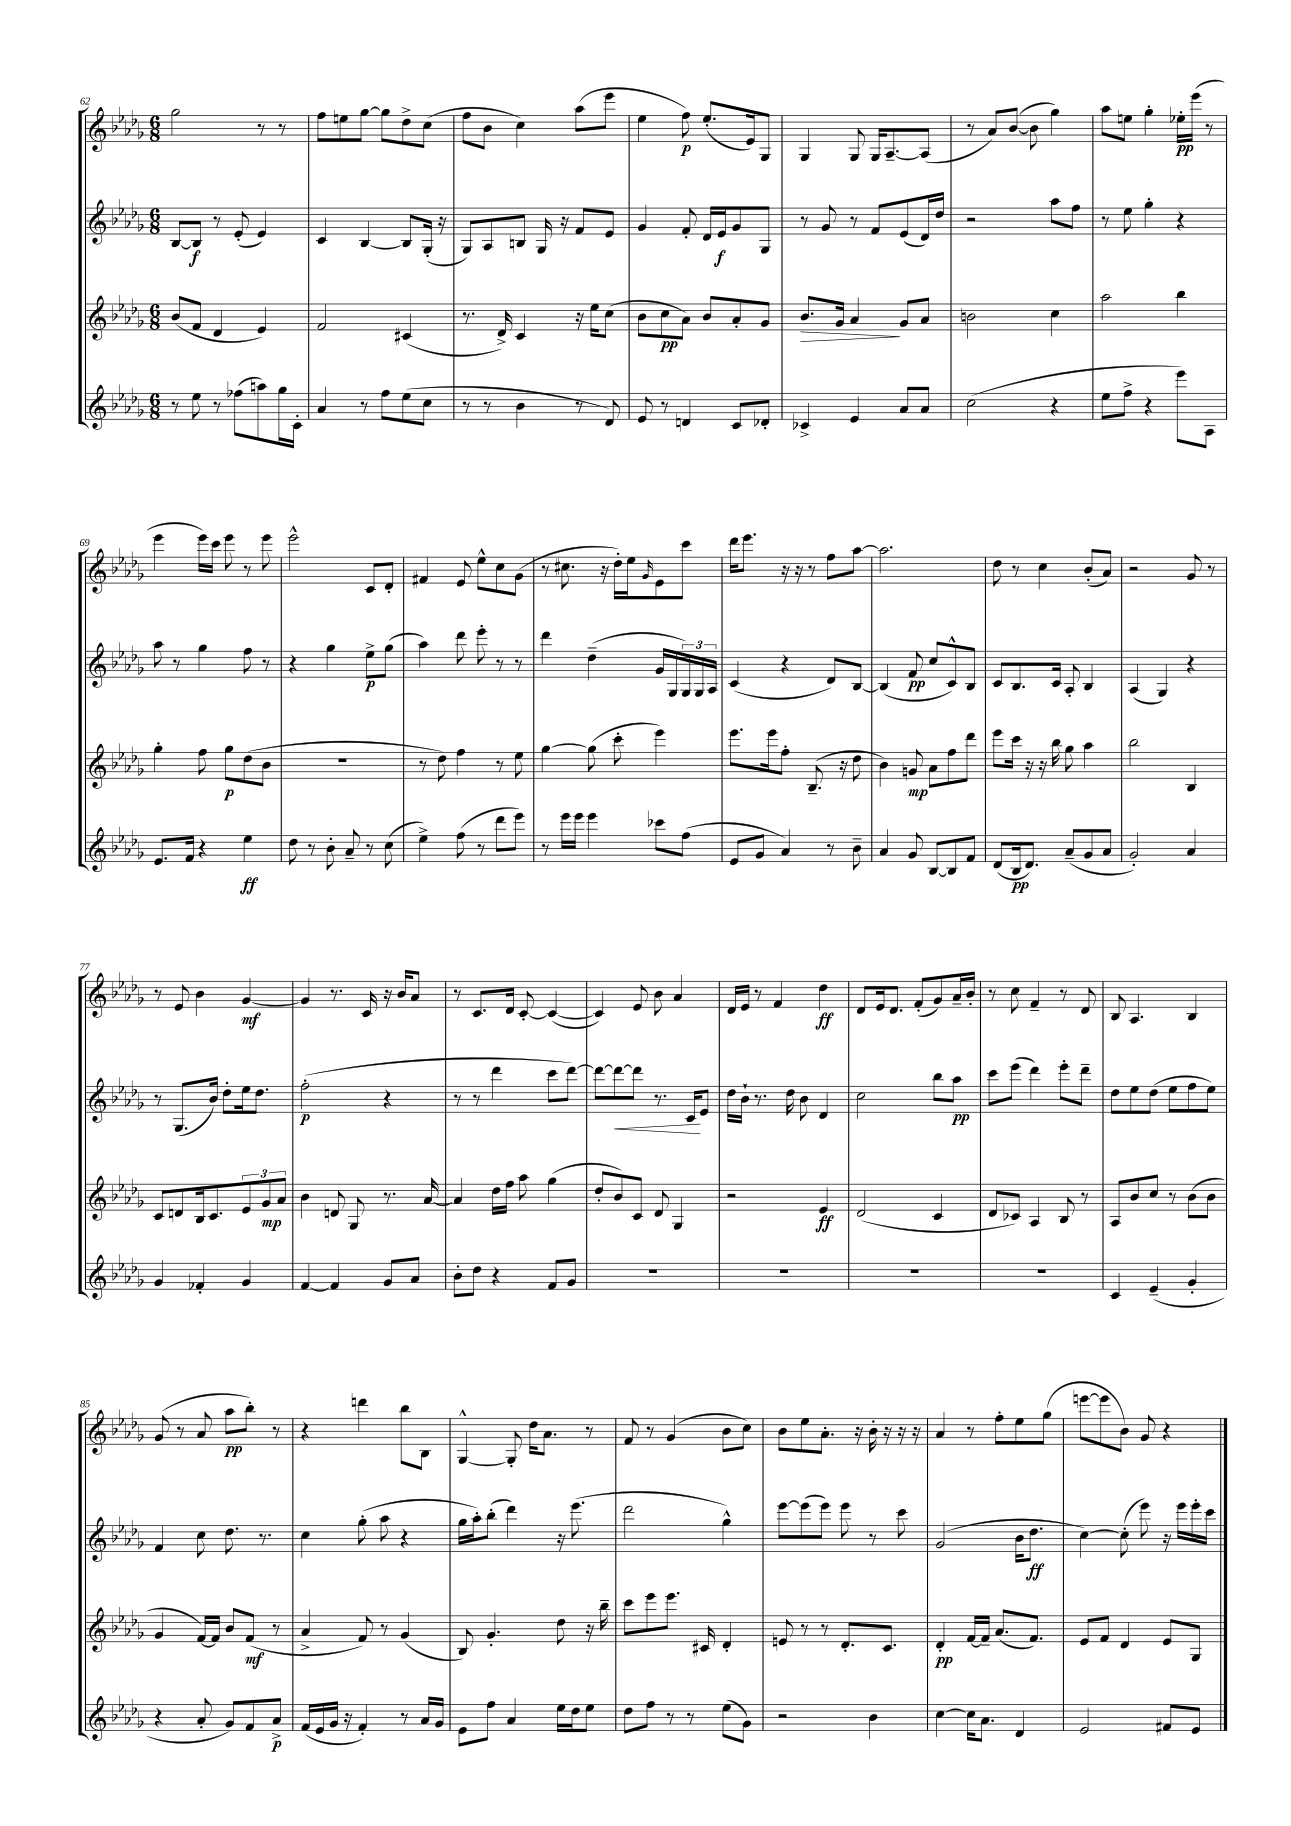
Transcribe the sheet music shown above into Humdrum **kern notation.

**kern	**dynam	**kern	**dynam	**kern	**dynam	**kern	**dynam
*part4	*part4	*part3	*part3	*part2	*part2	*part1	*part1
*staff4	*staff4	*staff3	*staff3	*staff2	*staff2	*staff1	*staff1
*clefG2	*	*clefG2	*	*clefG2	*	*clefG2	*
*k[b-e-a-d-g-]	*	*k[b-e-a-d-g-]	*	*k[b-e-a-d-g-]	*	*k[b-e-a-d-g-]	*
*M6/8	*	*M6/8	*	*M6/8	*	*M6/8	*
=62	=62	=62	=62	=62	=62	=62	=62
8r	.	(8b-/L	.	[8B-/L	.	2gg-\	.
8ee-\	.	8f/J	.	8B-/J]	f	.	.
8r	.	4d-/	.	8r	.	.	.
(8ff-X\L	.	.	.	(8e-'/	.	.	.
8aan\)	.	4e-/)	.	4e-/)	.	8r	.
16gg-\L	.	.	.	.	.	8r	.
16c'\JJ	.	.	.	.	.	.	.
=63	=63	=63	=63	=63	=63	=63	=63
4a-/	.	2f/	.	4c/	.	8ff\L	.
.	.	.	.	.	.	8een\	.
8r	.	.	.	[4B-/	.	[8gg-\J	.
8ff\L	.	.	.	.	.	8gg-\L]	.
(8ee-\	.	(4c#X/	.	8B-/L]	.	8dd-^\	.
8cc\J	.	.	.	(16G-'/Jk	.	(8cc\J	.
.	.	.	.	16r	.	.	.
=64	=64	=64	=64	=64	=64	=64	=64
8r	.	8.r	.	8G-/L)	.	8ff\L	.
8r	.	.	.	8A-/	.	8b-\J	.
.	.	16d-^/)	.	.	.	.	.
4b-\	.	4c/	.	8Bn/J	.	4cc\)	.
.	.	.	.	16G-/	.	.	.
.	.	.	.	16r	.	.	.
8r	.	16r	.	8f/L	.	(8aa-\L	.
.	.	16ee-\KL	.	.	.	.	.
8d-/)	.	(8cc\J	.	8e-/J	.	8eee-\J	.
=65	=65	=65	=65	=65	=65	=65	=65
8e-/	.	8b-\L	.	4g-/	.	4ee-\	.
8r	.	8cc\	pp	.	.	.	.
4dn/	.	8a-\J)	.	8f'/	.	8ff\)	p
.	.	8b-/L	.	16d-/LL	.	(8.ee-'/L	.
.	.	.	.	16e-/J	f	.	.
8c/L	.	8a-'/	.	8g-/	.	.	.
.	.	.	.	.	.	16e-/k)	.
8d-X'/J	.	8g-/J	.	8G-/J	.	8G-/J	.
=66	=66	=66	=66	=66	=66	=66	=66
!	!	!	!LO:HP:b	!	!	!	!
4c-X^/	.	8.b-/L	>	8r	.	4G-/	.
.	.	.	.	8g-/	.	.	.
.	.	16g-/Jk	.	.	.	.	.
4e-/	.	4a-/	.	8r	.	8G-/	.
.	.	.	.	8f/L	.	16G-/KL	.
.	.	.	.	.	.	[8.A-~/	.
8a-/L	.	8g-/L	]	(8e-/	.	.	.
8a-/J	.	8a-/J	.	16d-/L)	.	(8A-/J]	.
.	.	.	.	16dd-/JJ	.	.	.
=67	=67	=67	=67	=67	=67	=67	=67
(2cc\	.	2bn\	.	2r	.	8r	.
.	.	.	.	.	.	8a-/L)	.
.	.	.	.	.	.	([8b-/J	.
.	.	.	.	.	.	8b-\]	.
4r	.	4cc\	.	8aa-\L	.	4gg-\)	.
.	.	.	.	8ff\J	.	.	.
=68	=68	=68	=68	=68	=68	=68	=68
8ee-\L	.	2aa-\	.	8r	.	8aa-\L	.
8ff^\J	.	.	.	8ee-\	.	8een\J	.
4r	.	.	.	4gg-'\	.	4gg-'\	.
8eee-\L)	.	4bb-\	.	4r	.	16ee-X'\LL	pp
.	.	.	.	.	.	(16eee-\JJ	.
8A-\J	.	.	.	.	.	8r	.
!!LO:LB:g=z
=69	=69	=69	=69	=69	=69	=69	=69
8.e-/L	.	4gg-'\	.	8aa-\	.	4eee-\	.
.	.	.	.	8r	.	.	.
16f/Jk	.	.	.	.	.	.	.
4r	.	8ff\	.	4gg-\	.	16eee-\LL)	.
.	.	.	.	.	.	16ccc\JJ	.
.	.	8gg-\L	p	.	.	8eee-\	.
4ee-\	ff	(8dd-\	.	8ff\	.	8r	.
.	.	8b-\J	.	8r	.	8eee-\	.
=70	=70	=70	=70	=70	=70	=70	=70
8dd-\	.	2.r	.	4r	.	2eee-^^\	.
8r	.	.	.	.	.	.	.
8b-'\	.	.	.	4gg-\	.	.	.
8a-~/	.	.	.	.	.	.	.
8r	.	.	.	8ee-^\L	p	8c/L	.
(8cc\	.	.	.	(8gg-\J	.	8d-'/J	.
=71	=71	=71	=71	=71	=71	=71	=71
4ee-^\)	.	8r	.	4aa-\)	.	4f#X/	.
.	.	8dd-\)	.	.	.	.	.
(8ff\	.	4ff\	.	8ddd-\	.	8e-/	.
8r	.	.	.	8eee-'\	.	8ee-^^\L	.
8ddd-\L	.	8r	.	8r	.	8cc\	.
8eee-\J)	.	8ee-\	.	8r	.	(8g-\J	.
=72	=72	=72	=72	=72	=72	=72	=72
8r	.	[4gg-\	.	4ddd-\	.	8r	.
16eee-\LL	.	.	.	.	.	8.cc#X\	.
16eee-\JJ	.	.	.	.	.	.	.
4eee-\	.	(8gg-\]	.	(4dd-~\	.	.	.
.	.	.	.	.	.	16r	.
.	.	8ccc'\	.	.	.	16dd-'\LL)	.
.	.	.	.	.	.	16ee-\J	.
.	.	.	.	.	.	16qqg-/	.
8ccc-X\L	.	4eee-\)	.	16g-/LL	.	8e-\	.
.	.	.	.	16G-/	.	.	.
(8ff\J	.	.	.	24G-/)	.	8ccc\J	.
.	.	.	.	24G-/	.	.	.
.	.	.	.	24A-/JJ	.	.	.
=73	=73	=73	=73	=73	=73	=73	=73
8e-/L	.	8.eee-\L	.	(4c/	.	16ddd-\KL	.
.	.	.	.	.	.	8.eee-\J	.
8g-/J	.	.	.	.	.	.	.
.	.	16eee-\k	.	.	.	.	.
4a-/)	.	8ff'\J	.	4r	.	16r	.
.	.	.	.	.	.	16r	.
.	.	(8.B-~/	.	.	.	8r	.
8r	.	.	.	8d-/L)	.	8ff\L	.
.	.	16r	.	.	.	.	.
8b-~\	.	8dd-\	.	[8B-/J	.	[8aa-\J	.
=74	=74	=74	=74	=74	=74	=74	=74
4a-/	.	4b-\)	.	(4B-/]	.	2.aa-\]	.
8g-/	.	8gn/	mp	8f/	pp	.	.
[8B-/L	.	8a-\L	.	8cc/L	.	.	.
8B-/]	.	8ff\	.	8c^^/)	.	.	.
8f/J	.	8ddd-\J	.	8B-/J	.	.	.
=75	=75	=75	=75	=75	=75	=75	=75
(8d-/L	.	8eee-\L	.	8c/L	.	8dd-\	.
16B-/k	pp	16ccc\Jk	.	8.B-/	.	8r	.
8.d-/J)	.	16r	.	.	.	.	.
.	.	16r	.	.	.	4cc\	.
.	.	16bb-\	.	16c/Jk	.	.	.
(8a-~/L	.	8gg-\	.	8A-'/	.	.	.
8g-/	.	4aa-\	.	4B-/	.	(8b-'/L	.
8a-/J	.	.	.	.	.	8a-/J)	.
=76	=76	=76	=76	=76	=76	=76	=76
2g-'/)	.	2bb-\	.	(4A-/	.	2r	.
.	.	.	.	4G-/)	.	.	.
4a-/	.	4B-/	.	4r	.	8g-/	.
.	.	.	.	.	.	8r	.
!!LO:LB:g=z
=77	=77	=77	=77	=77	=77	=77	=77
4g-/	.	8c/L	.	8r	.	8r	.
.	.	8dn/	.	(8.G-/L	.	8e-/	.
4f-X'/	.	16B-/k	.	.	.	4b-\	.
.	.	8.c/	.	16b-/Jk)	.	.	.
.	.	.	.	8dd-'\L	.	.	.
4g-/	.	12e-/	.	16ee-\k	.	[4g-/	mf
.	.	.	.	8.dd-\J	.	.	.
.	.	12g-/	mp	.	.	.	.
.	.	12a-/J	.	.	.	.	.
=78	=78	=78	=78	=78	=78	=78	=78
[4f/	.	4b-\	.	(2ff'\	p	4g-/]	.
4f/]	.	8dn/	.	.	.	8.r	.
.	.	8G-/	.	.	.	.	.
.	.	.	.	.	.	16c/	.
8g-/L	.	8.r	.	4r	.	16r	.
.	.	.	.	.	.	16b-/KL	.
8a-/J	.	.	.	.	.	8a-/J	.
.	.	[16a-/	.	.	.	.	.
=79	=79	=79	=79	=79	=79	=79	=79
8b-'\L	.	4a-/]	.	8r	.	8r	.
8dd-\J	.	.	.	8r	.	8.c/L	.
4r	.	16dd-\LL	.	4ddd-\	.	.	.
.	.	16ff\JJ	.	.	.	16d-/Jk	.
.	.	8aa-\	.	.	.	[8c'/	.
8f/L	.	(4gg-\	.	8ccc\L	.	(4c/_	.
8g-/J	.	.	.	[8ddd-\J)	.	.	.
=80	=80	=80	=80	=80	=80	=80	=80
2.r	.	8dd-'/L	.	8ddd-\L_	.	4c/])	.
!	!	!	!	!	!LO:HP:b	!	!
.	.	8b-/)	.	8ddd-\_	<	.	.
.	.	8c/J	.	8ddd-\J]	.	8e-/	.
.	.	8d-/	.	8.r	.	8b-\	.
.	.	4G-/	.	.	.	4a-/	.
.	.	.	.	16c/KL	.	.	.
.	.	.	.	8e-/J	[	.	.
=81	=81	=81	=81	=81	=81	=81	=81
2.r	.	2r	.	16dd-\LL	.	16d-/LL	.
.	.	.	.	16b-`\JJ	.	16e-/JJ	.
.	.	.	.	8.r	.	8r	.
.	.	.	.	.	.	4f/	.
.	.	.	.	16dd-\	.	.	.
.	.	.	.	8b-\	.	.	.
.	.	4e-/	ff	4d-/	.	4dd-\	ff
=82	=82	=82	=82	=82	=82	=82	=82
2.r	.	(2d-/	.	2cc\	.	8d-/L	.
.	.	.	.	.	.	16e-/k	.
.	.	.	.	.	.	8.d-/J	.
.	.	.	.	.	.	(8f'/L	.
.	.	4c/	.	8bb-\L	.	8g-/)	.
.	.	.	.	8aa-\J	pp	16a-~/L	.
.	.	.	.	.	.	16b-'/JJ	.
=83	=83	=83	=83	=83	=83	=83	=83
2.r	.	8d-/L	.	8ccc\L	.	8r	.
.	.	8c-X/J)	.	(8eee-\J	.	8cc\	.
.	.	4A-/	.	4ddd-\)	.	4f~/	.
.	.	8B-/	.	8eee-'\L	.	8r	.
.	.	8r	.	8ddd-~\J	.	8d-/	.
=84	=84	=84	=84	=84	=84	=84	=84
4c/	.	8A-/L	.	8dd-\L	.	8B-/	.
.	.	8b-/	.	8ee-\	.	4.A-/	.
(4e-~/	.	8cc/J	.	(8dd-\J	.	.	.
.	.	8r	.	8ee-\L	.	.	.
4g-'/	.	(8b-\L	.	8ff\	.	4B-/	.
.	.	8b-\J	.	8ee-\J)	.	.	.
!!LO:LB:g=z
=85	=85	=85	=85	=85	=85	=85	=85
4r	.	4g-/	.	4f/	.	(8g-/	.
.	.	.	.	.	.	8r	.
8a-'/	.	[16f/LL)	.	8cc\	.	8a-/	.
.	.	16f/JJ]	.	.	.	.	.
8g-/L)	.	8b-/L	.	8.dd-\	.	8aa-\L	pp
8f/	.	(8f/J	mf	.	.	8bb-'\J)	.
.	.	.	.	8.r	.	.	.
8a-^/J	p	8r	.	.	.	8r	.
=86	=86	=86	=86	=86	=86	=86	=86
(16f/LL	.	4a-^/	.	4cc\	.	4r	.
16e-/	.	.	.	.	.	.	.
16g-/JJ	.	.	.	.	.	.	.
16r	.	.	.	.	.	.	.
4f'/)	.	8f/)	.	(8gg-'\	.	4dddn\	.
.	.	8r	.	8aa-\	.	.	.
8r	.	(4g-/	.	4r	.	8bb-\L	.
16a-/LL	.	.	.	.	.	8B-\J	.
16g-/JJ	.	.	.	.	.	.	.
=87	=87	=87	=87	=87	=87	=87	=87
8e-\L	.	8B-/)	.	16gg-\LL	.	[4G-^^/	.
.	.	.	.	16aa-'\J)	.	.	.
8ff\J	.	4.g-'/	.	(8bb-'\J	.	.	.
4a-/	.	.	.	4ddd-\)	.	8G-'/]	.
.	.	.	.	.	.	16dd-\KL	.
.	.	.	.	.	.	8.a-\J	.
16ee-\LL	.	8dd-\	.	16r	.	.	.
16dd-\J	.	.	.	(8.eee-\	.	.	.
8ee-\J	.	16r	.	.	.	8r	.
.	.	16bb-~\	.	.	.	.	.
=88	=88	=88	=88	=88	=88	=88	=88
8dd-\L	.	8ccc\L	.	2ddd-\	.	8f/	.
8ff\J	.	8eee-\	.	.	.	8r	.
8r	.	8.eee-\J	.	.	.	(4g-/	.
8r	.	.	.	.	.	.	.
.	.	16c#X/	.	.	.	.	.
(8ee-\L	.	4d-'/	.	4gg-^^\)	.	8b-\L	.
8g-\J)	.	.	.	.	.	8cc\J)	.
=89	=89	=89	=89	=89	=89	=89	=89
2r	.	8en/	.	[8eee-\L	.	8b-\L	.
.	.	8r	.	(8eee-\]	.	8ee-\	.
.	.	8r	.	8eee-\J)	.	8.a-'\J	.
.	.	8.d-'/L	.	8eee-\	.	.	.
.	.	.	.	.	.	16r	.
4b-\	.	.	.	8r	.	16b-'\	.
.	.	8.c/J	.	.	.	16r	.
.	.	.	.	8ccc\	.	16r	.
.	.	.	.	.	.	16r	.
=90	=90	=90	=90	=90	=90	=90	=90
[4cc\	.	4d-'/	pp	(2g-/	.	4a-/	.
16cc\KL]	.	[16f/LL	.	.	.	8r	.
8.a-\J	.	16f~/JJ]	.	.	.	.	.
.	.	(8.a-/L	.	.	.	8ff'\L	.
4d-/	.	.	.	16b-\KL	.	8ee-\	.
.	.	8.f/J)	.	8.dd-\J	ff	.	.
.	.	.	.	.	.	(8gg-\J	.
=91	=91	=91	=91	=91	=91	=91	=91
2e-/	.	8e-/L	.	[4cc\)	.	[8eeen\L	.
.	.	8f/J	.	.	.	8eee\]	.
.	.	4d-/	.	(8cc'\]	.	8b-\J)	.
.	.	.	.	8eee-\)	.	8g-/	.
8f#X/L	.	8e-/L	.	16r	.	4r	.
.	.	.	.	16eee-\LL	.	.	.
8e-/J	.	8G-/J	.	16eee-'\	.	.	.
.	.	.	.	16ccc\JJ	.	.	.
==	==	==	==	==	==	==	==
*-	*-	*-	*-	*-	*-	*-	*-
